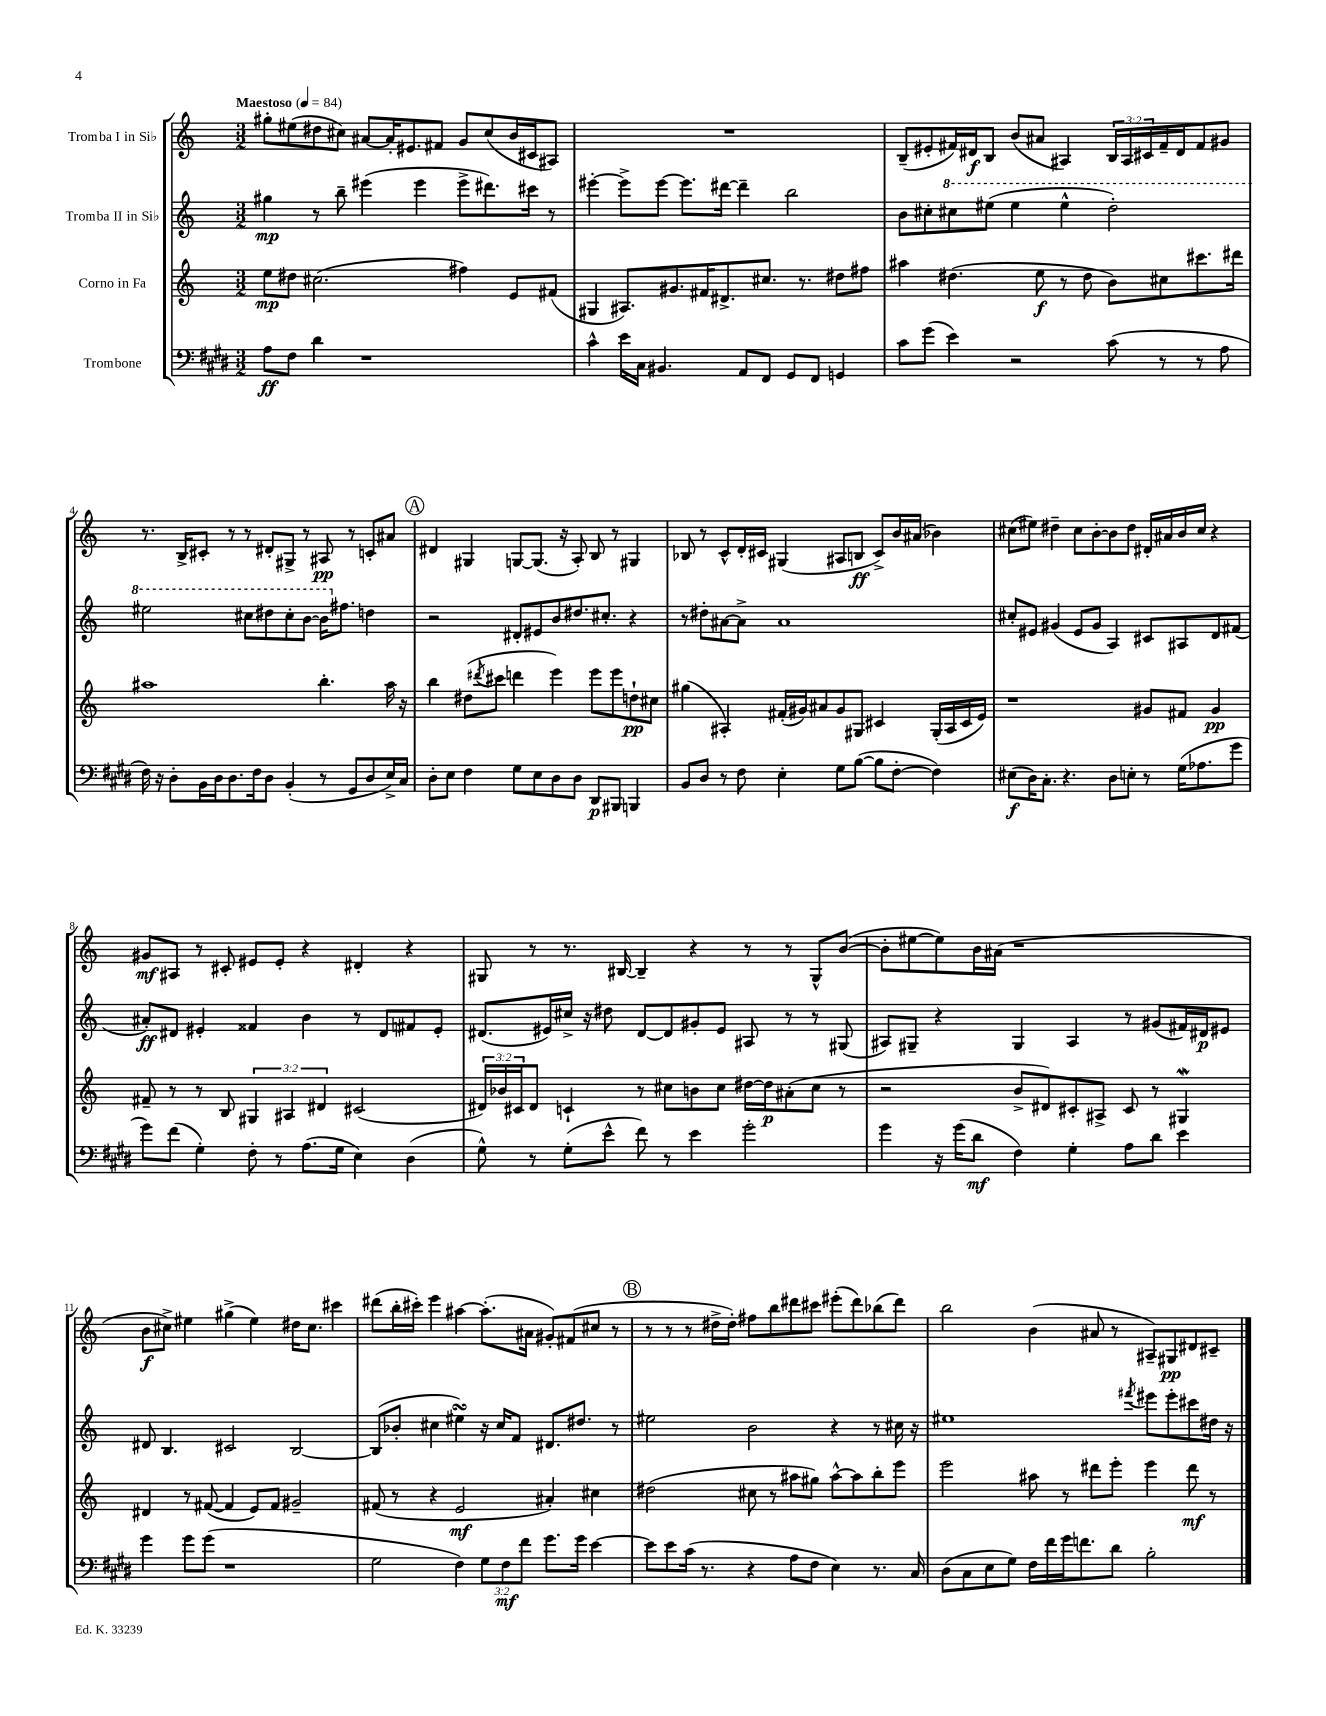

**kern	**dynam	**kern	**dynam	**kern	**dynam	**kern	**dynam
*part4	*part4	*part3	*part3	*part2	*part2	*part1	*part1
*staff4	*staff4	*staff3	*staff3	*staff2	*staff2	*staff1	*staff1
*I"Trombone	*	*I"Corno in Fa	*	*I"Tromba II in Si♭	*	*I"Tromba I in Si♭	*
*clefF4	*	*clefG2	*	*clefG2	*	*clefG2	*
*k[f#c#g#d#]	*	*k[]	*	*k[]	*	*k[]	*
*M3/2	*	*M3/2	*	*M3/2	*	*M3/2	*
*MM84	*	*MM84	*	*MM84	*	*MM84	*
=1	=1	=1	=1	=1	=1	=1	=1
!	!	!	!	!	!	!LO:TX:a:B:t=Maestoso	!
8A\L	ff	8ee\L	mp	4gg#X\	mp	8gg#X'\L	.
8F#\J	.	8dd#X\J	.	.	.	(8ee#X\	.
4d#\	.	(2.cc#X\	.	8r	.	8dd#X\	.
.	.	.	.	8bb~\	.	8cc#X\J)	.
1r	.	.	.	(4eee#X\	.	[8a#X/L	.
.	.	.	.	.	.	16a#'/K]	.
.	.	.	.	.	.	8.e#X/	.
.	.	.	.	4eee#\	.	.	.
.	.	.	.	.	.	8f#X/J	.
.	.	4ff#X\)	.	8eee#^\L	.	8g/L	.
.	.	.	.	8.ddd#X\)	.	(8cc#/	.
.	.	8e/L	.	.	.	16b/L	.
.	.	.	.	16ccc#X\Jk	.	16c#X/J	.
.	.	(8f#X/J	.	8r	.	8A#X/J)	.
=2	=2	=2	=2	=2	=2	=2	=2
4c#^^\	.	4G#X/	.	[4eee#X'\	.	1.r	.
16e\LL	.	8.A#X/L)	.	8eee#^\L]	.	.	.
16C#\JJ	.	.	.	.	.	.	.
4.BB#X/	.	.	.	[8eee#\J	.	.	.
.	.	8.g#X/	.	.	.	.	.
.	.	.	.	8.eee#\L]	.	.	.
.	.	16f#X/K	.	.	.	.	.
.	.	8.d#X^/	.	[16ddd#X\Jk	.	.	.
8AA/L	.	.	.	4ddd#~\]	.	.	.
8FF#/J	.	8.cc#X/J	.	.	.	.	.
8GG#/L	.	.	.	2bb\	.	.	.
.	.	8.r	.	.	.	.	.
8FF#/J	.	.	.	.	.	.	.
4GGn/	.	8dd#X\L	.	.	.	.	.
.	.	8ff#X\J	.	.	.	.	.
=3	=3	=3	=3	=3	=3	=3	=3
8c#\L	.	4aa#X\	.	8b\L	.	(8B~/L	.
(8g#\J	.	.	.	8cc#X'\	.	8e#X'/	.
*	*	*	*	*8va	*	*	*
4e\)	.	(4.dd#X\	.	8ccc#X\	.	16f#X/L)	.
.	.	.	.	.	.	16d#X/J	f
.	.	.	.	(8eee#X\J	.	8B/J	.
2r	.	.	.	4eee#\	.	(8b/L	.
.	.	8ee\	f	.	.	8a#X/J	.
.	.	8r	.	4eee#^^\	.	4A#X/)	.
.	.	8dd#\	.	.	.	.	.
(8c#\	.	8b\L)	.	2ddd'\)	.	24B/LL	.
.	.	.	.	.	.	24A#/	.
.	.	.	.	.	.	24c#X/	.
8r	.	8cc#X\	.	.	.	16f#~/	.
.	.	.	.	.	.	16d#/J	.
8r	.	8.ccc#X\	.	.	.	8f#/	.
8A\	.	.	.	.	.	8g#X/J	.
.	.	16ddd#X\Jk	.	.	.	.	.
!!LO:LB:g=z
=4	=4	=4	=4	=4	=4	=4	=4
16F#\)	.	1aa#X	.	2eee#X\	.	8.r	.
16r	.	.	.	.	.	.	.
8D#'\L	.	.	.	.	.	.	.
.	.	.	.	.	.	16B^/KL	.
16BB\L	.	.	.	.	.	8c#X'/J	.
16D#\J	.	.	.	.	.	.	.
8.D#\	.	.	.	.	.	8r	.
.	.	.	.	8ccc#X\L	.	8r	.
16F#\k	.	.	.	.	.	.	.
8D#\J	.	.	.	8ddd#X\	.	8d#X'/L	.
(4BB'/	.	.	.	8ccc#'\	.	8G#X^/J	.
.	.	.	.	[8bb\J	.	8r	.
8r	.	4.bb'\	.	16bb\KL]	.	8A#X/	pp
*	*	*	*	*X8va	*	*	*
.	.	.	.	8.ff#X\J	.	.	.
8GG#/L	.	.	.	.	.	8r	.
8D#/	.	.	.	4ddn\	.	8cn'/L	.
16E^/L)	.	16aa#\	.	.	.	8a#X/J	.
16C#/JJ	.	16r	.	.	.	.	.
!!LO:REH:place=s1:t=A
=5	=5	=5	=5	=5	=5	=5	=5
8D#'\L	.	4bb\	.	2r	.	4d#X/	.
8E\J	.	.	.	.	.	.	.
4F#\	.	(8dd#X\L	.	.	.	4G#X/	.
.	.	8qddd#X/	.	.	.	.	.
.	.	8ccc#X\J	.	.	.	.	.
8G#\L	.	4dddn\	.	8d#X'/L	.	[8Gn/L	.
8E\	.	.	.	8e#X/	.	(8.G/J]	.
8D#\	.	4eee\)	.	8b/	.	.	.
.	.	.	.	.	.	16r	.
8D#\J	.	.	.	8.dd#X/	.	8A'/)	.
8DD#/L	p	8eee\L	.	.	.	8B/	.
.	.	.	.	8.cc#X'/J	.	.	.
8BBB#X/J	.	8eee\	.	.	.	8r	.
4BBBn/	.	8ddn`\	pp	4r	.	4G#X/	.
.	.	8cc#X\J	.	.	.	.	.
=6	=6	=6	=6	=6	=6	=6	=6
8BB/L	.	(4gg#X\	.	8r	.	8B-X/	.
8D#/J	.	.	.	8dd#X'\L	.	8r	.
8r	.	4A#X'/)	.	[8a#X\	.	8c^^/L	.
8F#\	.	.	.	8a#^\J]	.	16d'/L	.
.	.	.	.	.	.	16c#X/JJ	.
4E'\	.	(16f#X'/LL	.	1a#	.	(4G#X/	.
.	.	16g#X/J)	.	.	.	.	.
.	.	8a#X/	.	.	.	.	.
8G#\L	.	8g#/	.	.	.	8A#X/L	.
([8B\J	.	8G#X/J	.	.	.	8Bn/J	ff
8B\L]	.	4c#X/	.	.	.	8c#^/L)	.
[8F#'\J	.	.	.	.	.	16b/L	.
.	.	.	.	.	.	(16a#X/JJ	.
4F#\])	.	(16G#'/LL	.	.	.	4b-X\)	.
.	.	16A#/	.	.	.	.	.
.	.	16c#/	.	.	.	.	.
.	.	16e/JJ)	.	.	.	.	.
=7	=7	=7	=7	=7	=7	=7	=7
(8E#X\L	f	1r	.	8cc#X'/L	.	(8cc#X\L	.
16D#\K)	.	.	.	8e#X/J	.	8ee#X\J)	.
8.C#'\J	.	.	.	.	.	.	.
.	.	.	.	(4g#X/	.	4dd#X~\	.
4.r	.	.	.	.	.	.	.
.	.	.	.	8e#/L	.	8cc#\L	.
.	.	.	.	8g#/J	.	[8b'\	.
8D#\L	.	.	.	4A/)	.	8b\]	.
8En'\J	.	.	.	.	.	8dd#\J	.
8r	.	8g#X/L	.	8c#X/L	.	16d#X'/LL	.
.	.	.	.	.	.	16a#X/	.
(16G#\KL	.	8f#X/J	.	8A#X/	.	16b/	.
8.A-X\	.	.	.	.	.	16cc#/JJ	.
.	.	4g#/	pp	8d/	.	4r	.
8g#\J	.	.	.	(8f#X/J	.	.	.
!!LO:LB:g=z
=8	=8	=8	=8	=8	=8	=8	=8
8g#\L)	.	8f#X~/	.	8a#X'/L)	ff	8g#X/L	mf
(8f#\J	.	8r	.	8d#X/J	.	8A#X/J	.
4G#'\)	.	8r	.	4e#X'/	.	8r	.
.	.	8B/	.	.	.	8c#X'/	.
8F#'\	.	6G#X/	.	4f##X/	.	8e#X/L	.
8r	.	.	.	.	.	8e#'/J	.
.	.	6A#X/	.	.	.	.	.
(8.A\L	.	.	.	4b\	.	4r	.
.	.	6d#X/	.	.	.	.	.
16G#\Jk	.	.	.	.	.	.	.
4E\)	.	(2c#X/	.	8r	.	4d#X'/	.
.	.	.	.	8d#/L	.	.	.
(4D#\	.	.	.	8f#X/	.	4r	.
.	.	.	.	8e#'/J	.	.	.
=9	=9	=9	=9	=9	=9	=9	=9
8G#^^\)	.	24d#X/LL)	.	(8.d#X/L	.	8G#X/	.
.	.	24b-X/	.	.	.	.	.
.	.	24c#X/J	.	.	.	.	.
8r	.	8d#/J	.	.	.	8r	.
.	.	.	.	16e#X/L)	.	.	.
(8G#'\L	.	4cn`/	.	16cc#X^/JJ	.	8.r	.
.	.	.	.	16r	.	.	.
8e^^\J	.	.	.	8dd#X\	.	.	.
.	.	.	.	.	.	[16B#X/	.
8f#\)	.	8r	.	[8d#/L	.	4B#~/]	.
8r	.	8cc#X\L	.	8d#/]	.	.	.
4e\	.	8bn\	.	8g#X'/	.	4r	.
.	.	8cc#\J	.	8e#/J	.	.	.
2g#'\	.	[16dd#X\LL	.	8A#X/	.	8r	.
.	.	16dd#\J]	p	.	.	.	.
.	.	(8a#X'\	.	8r	.	8r	.
.	.	8cc#\J	.	8r	.	8G#^^/L	.
.	.	8r	.	(8G#X/	.	([8b/J	.
=10	=10	=10	=10	=10	=10	=10	=10
4g#\	.	2r	.	8A#X/L)	.	8b'\L]	.
.	.	.	.	8G#X~/J	.	[8ee#X\	.
16r	.	.	.	4r	.	8ee#\])	.
(16g#\KL	.	.	.	.	.	.	.
8d#\J	mf	.	.	.	.	16b\L	.
.	.	.	.	.	.	(16a#X\JJ	.
4F#\)	.	8b^/L	.	4G#/	.	1r	.
.	.	8d#X/)	.	.	.	.	.
4G#'\	.	8c#X'/	.	4A#/	.	.	.
.	.	8A#X^/J	.	.	.	.	.
8A\L	.	8c#/	.	8r	.	.	.
8d#\J	.	8r	.	(8g#X/L	.	.	.
4e\	.	4G#XW/	.	16f#X/L)	.	.	.
.	.	.	.	16d#X/J	p	.	.
.	.	.	.	8e#X/J	.	.	.
!!LO:LB:g=z
=11	=11	=11	=11	=11	=11	=11	=11
4g#\	.	4d#X/	.	8d#X/	.	8b\L	f
.	.	.	.	4.B/	.	8cc#X^\J)	.
8g#\L	.	8r	.	.	.	4ee#X\	.
(8g#\J	.	([8f#X/	.	.	.	.	.
1r	.	4f#/]	.	2c#X/	.	(4gg#X^\	.
.	.	8e/L)	.	.	.	4ee#\)	.
.	.	8f#/J	.	.	.	.	.
.	.	2g#X~/	.	[2B/	.	16dd#X\KL	.
.	.	.	.	.	.	8.cc#\J	.
.	.	.	.	.	.	4ccc#X\	.
=12	=12	=12	=12	=12	=12	=12	=12
2G#\	.	(8f#X/	.	(8B/L]	.	(8ddd#X\L	.
.	.	8r	.	8b-X'/J	.	16bb'\L	.
.	.	.	.	.	.	16ccc#X'\JJ)	.
.	.	4r	.	4cc#X\	.	4eee\	.
4F#\)	.	2e/	mf	4ee#XsSsS\)	.	[4aa#X\	.
12G#\L	.	.	.	16r	.	(8.aa#'\L]	.
.	.	.	.	16cc#/KL	.	.	.
12F#\	mf	.	.	.	.	.	.
.	.	.	.	8f/J	.	.	.
12f#\J	.	.	.	.	.	.	.
.	.	.	.	.	.	16a#X\Jk	.
8.g#\L	.	4a#X'/)	.	8.d#X/L	.	8g#X'/L)	.
.	.	.	.	.	.	(8f#X/	.
16g#\Jk	.	.	.	8.dd#X/J	.	.	.
[4e\	.	4cc#X\	.	.	.	8cc#X/J	.
.	.	.	.	8r	.	8r	.
!!LO:REH:place=s1:t=B
=13	=13	=13	=13	=13	=13	=13	=13
8e\L]	.	(2dd#X\	.	2ee#X\	.	8r	.
8e\	.	.	.	.	.	8r	.
(16c#\Jk	.	.	.	.	.	8r	.
8.r	.	.	.	.	.	.	.
.	.	.	.	.	.	16dd#X^\LL	.
.	.	.	.	.	.	16dd#'\JJ)	.
4r	.	8cc#X\	.	2b\	.	8ff#X\L	.
.	.	8r	.	.	.	8bb\	.
8A\L	.	8aa#X\L	.	.	.	8ddd#X\	.
8F#\J	.	8gg#X\J)	.	.	.	8ccc#X\J	.
4E\)	.	[8aa#^^\L	.	4r	.	(8eee#X'\L	.
.	.	8aa#\]	.	.	.	8ddd#\)	.
8.r	.	8bb'\	.	8r	.	(8bb-X\	.
.	.	8eee\J	.	16cc#X\	.	8ddd#\J)	.
16C#/	.	.	.	16r	.	.	.
=14	=14	=14	=14	=14	=14	=14	=14
(8D#\L	.	2eee\	.	1ee#X	.	2bb\	.
8C#\	.	.	.	.	.	.	.
8E\	.	.	.	.	.	.	.
8G#\J)	.	.	.	.	.	.	.
16F#\LL	.	8aa#X\	.	.	.	(4b\	.
16f#\	.	.	.	.	.	.	.
16g#\J	.	8r	.	.	.	.	.
8.fn\	.	.	.	.	.	.	.
.	.	8ddd#X\L	.	.	.	8a#X/	.
8d#\J	.	8eee'\J	.	.	.	8r	.
.	.	.	.	8qfff#X/	.	.	.
2B'\	.	4eee\	.	8eee#X\L	.	8A#X~/L)	.
.	.	.	.	8eee#'\	.	8G#X/	pp
.	.	8ddd#\	mf	8ccc#X\	.	8d#X/	.
.	.	8r	.	16dd#X\Jk	.	8c#X~/J	.
.	.	.	.	16r	.	.	.
==	==	==	==	==	==	==	==
*-	*-	*-	*-	*-	*-	*-	*-
